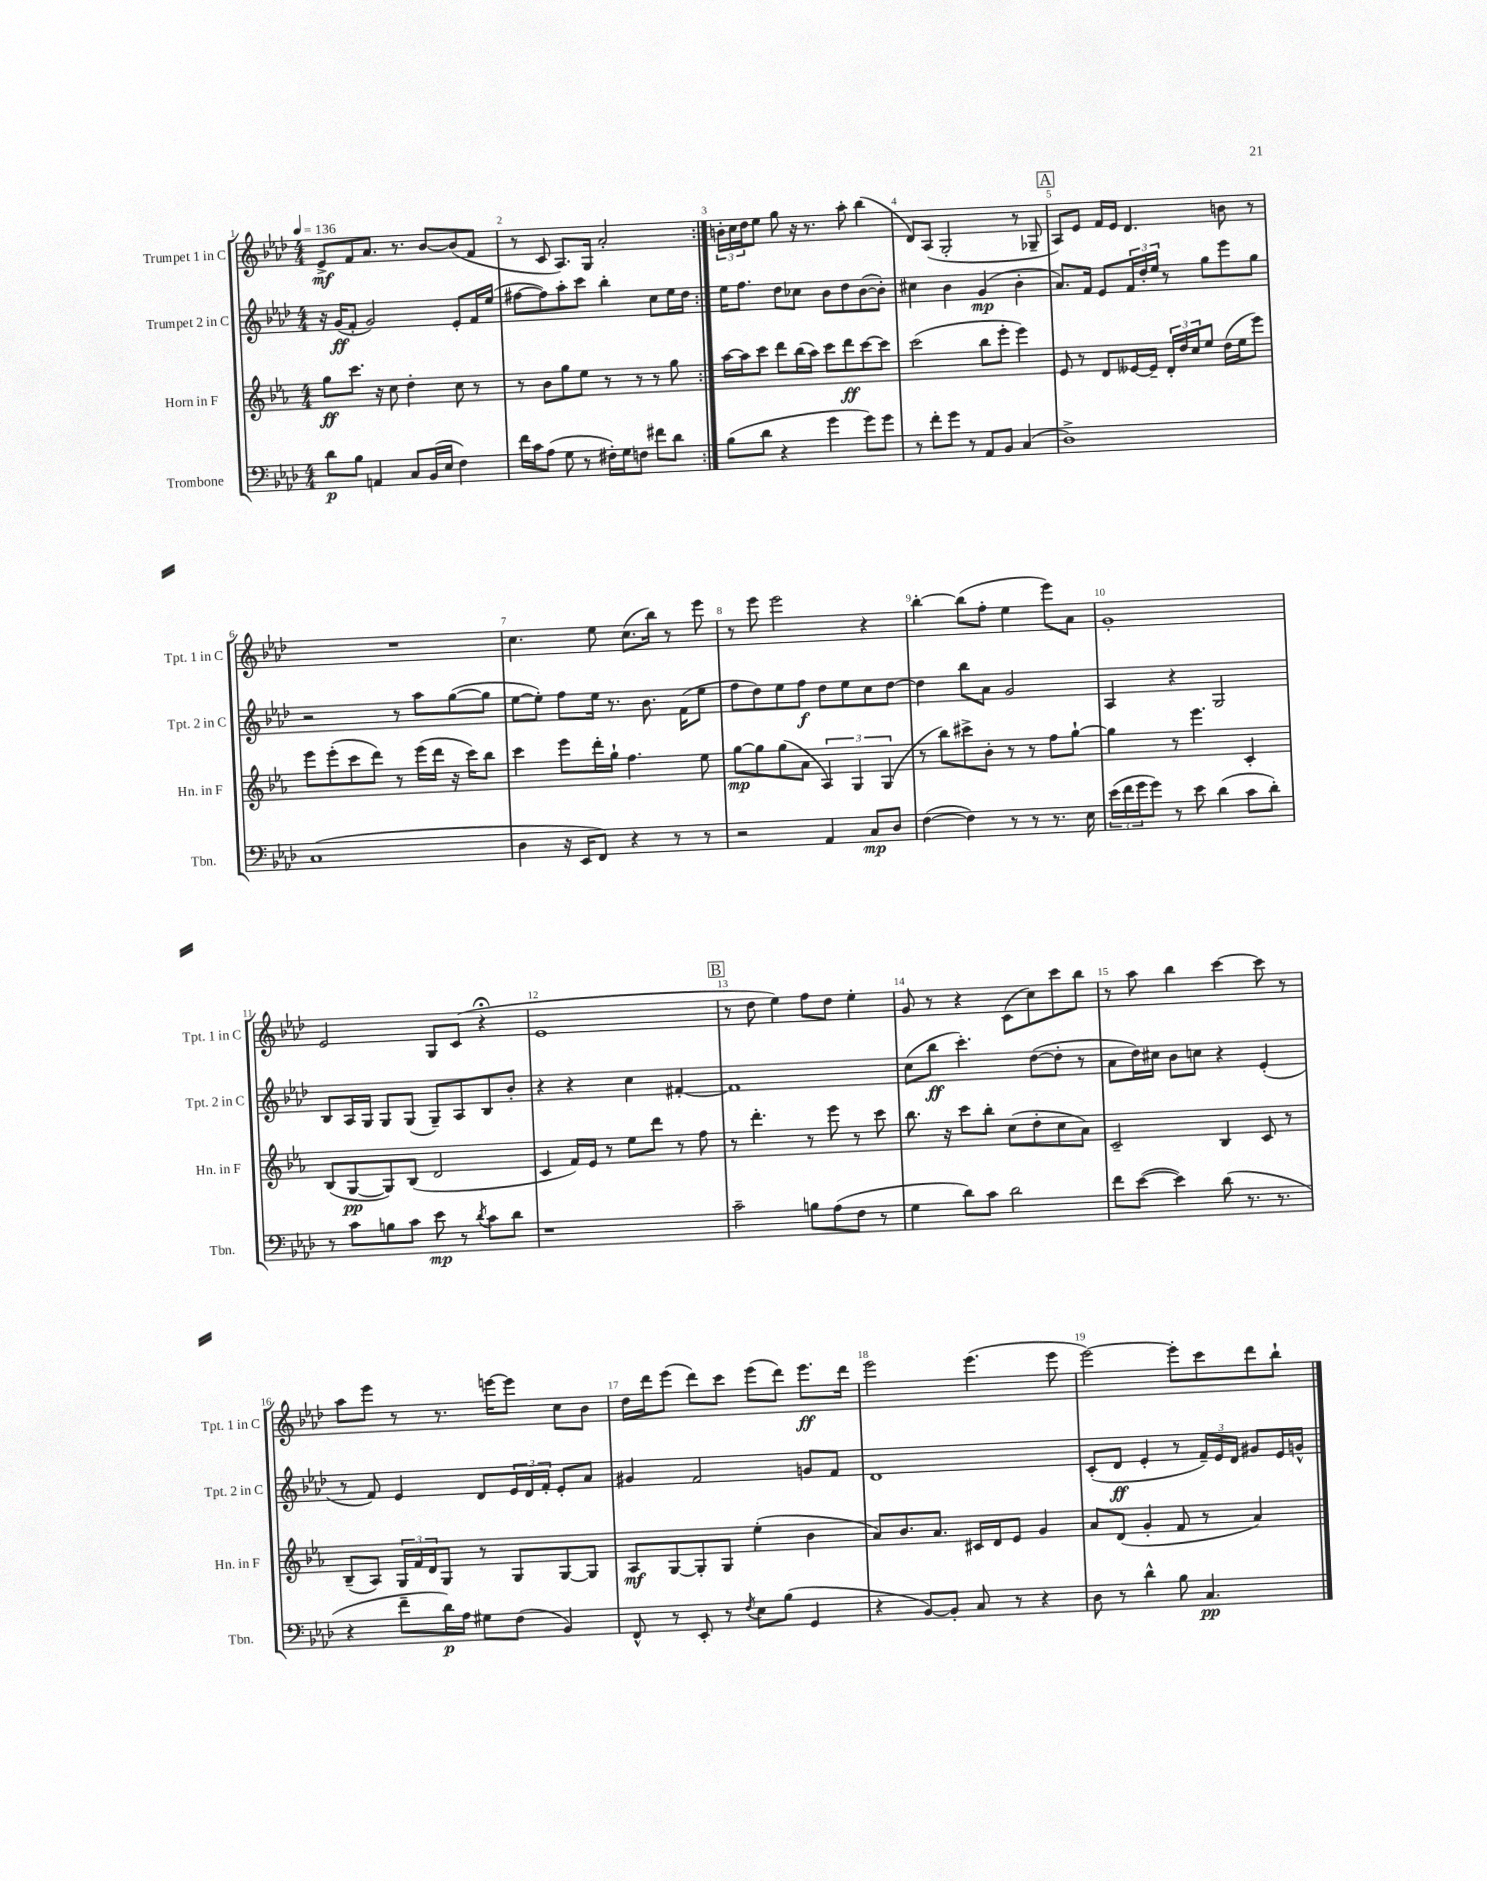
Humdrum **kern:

**kern	**dynam	**kern	**dynam	**kern	**dynam	**kern	**dynam
*part4	*part4	*part3	*part3	*part2	*part2	*part1	*part1
*staff4	*staff4	*staff3	*staff3	*staff2	*staff2	*staff1	*staff1
*I"Trombone	*	*I"Horn in F	*	*I"Trumpet 2 in C	*	*I"Trumpet 1 in C	*
*I'Tbn.	*	*I'Hn. in F	*	*I'Tpt. 2 in C	*	*I'Tpt. 1 in C	*
*clefF4	*	*clefG2	*	*clefG2	*	*clefG2	*
*k[b-e-a-d-]	*	*k[b-e-a-]	*	*k[b-e-a-d-]	*	*k[b-e-a-d-]	*
*M4/4	*	*M4/4	*	*M4/4	*	*M4/4	*
*MM136	*	*MM136	*	*MM136	*	*MM136	*
=1	=1	=1	=1	=1	=1	=1	=1
8d-\L	p	8gg\L	ff	16r	.	8e-^/L	mf
.	.	.	.	(16g/KL	ff	.	.
8B-\J	.	8.ccc\J	.	8f'/J	.	8f/	.
4AAn/	.	.	.	2g/)	.	8.a-/J	.
.	.	16r	.	.	.	.	.
.	.	8cc\	.	.	.	.	.
.	.	.	.	.	.	8.r	.
8C/L	.	4dd'\	.	.	.	.	.
(16BB-/L	.	.	.	.	.	[8b-/L	.
16E-/JJ	.	.	.	.	.	.	.
4F\)	.	8cc\	.	8e-'/L	.	(8b-/]	.
.	.	8r	.	16f/L	.	8f/J	.
.	.	.	.	(16ee-/JJ	.	.	.
=2	=2	=2	=2	=2	=2	=2	=2
16f\LL	.	8r	.	[8ff#X\L	.	8r	.
16c\J	.	.	.	.	.	.	.
(8A-\J	.	8b-\L	.	8ff#\])	.	8c/	.
8G\	.	8gg\	.	8aa-'\	.	8.A-/L)	.
8r	.	8ee-\J	.	8ccc\J	.	.	.
.	.	.	.	.	.	16G/Jk	.
16F#X'\LL)	.	8r	.	4bb-'\	.	2a-'/	.
16G\J	.	.	.	.	.	.	.
8Fn\J	.	8r	.	.	.	.	.
8f#X\L	.	8r	.	8cc\L	.	.	.
8d-\J	.	8gg\	.	16ee-\L	.	.	.
.	.	.	.	16dd-\JJ	.	.	.
=3:|!	=3:|!	=3:|!	=3:|!	=3:|!	=3:|!	=3:|!	=3:|!
(8B-\L	.	[16aa-\LL	.	16ee-\KL	.	24bn'\LL	.
.	.	.	.	.	.	24cc\	.
.	.	16aa-\J]	.	8.ff\J	.	.	.
.	.	.	.	.	.	24dd-\J	.
8d-\J	.	8ccc\J	.	.	.	8ee-\J	.
4r	.	8ddd\L	.	8dd-\L	.	8gg\	.
.	.	(16bb-\L	.	8cc-X\J	.	16r	.
.	.	16aa-\JJ)	.	.	.	8.r	.
4g\	.	8ccc\L	.	8b-\L	.	.	.
.	.	8ddd\	ff	8dd-\	.	8aa-'\	.
8g\L)	.	[8ccc\	.	([8b-\	.	(4bb-\	.
8g\J	.	8ccc\J]	.	8b-'\J])	.	.	.
=4	=4	=4	=4	=4	=4	=4	=4
8r	.	(2ccc\	.	4cc#X\	.	8d-/L)	.
8f'\L	.	.	.	.	.	(8A-/J	.
8g\J	.	.	.	4b-\	.	2G'/	.
8r	.	.	.	.	.	.	.
8AA-/L	.	8bb-\L	.	(4g/	mp	.	.
8BB-/J	.	8eee-'\J	.	.	.	.	.
(4C/	.	4eee-\)	.	4b-'\	.	8r	.
.	.	.	.	.	.	8G-X~/	.
!!LO:REH:place=s1:t=A
=5	=5	=5	=5	=5	=5	=5	=5
1D-^)	.	8e-/	.	8.a-/L)	.	8A-/L)	.
.	.	8r	.	.	.	8e-/J	.
.	.	.	.	16f/Jk	.	.	.
.	.	8d/L	.	8e-/L	.	16f/LL	.
.	.	.	.	.	.	16e-/JJ	.
.	.	[16e--X/L	.	24f/L	.	4.d-/	.
.	.	.	.	24dd-'/	.	.	.
.	.	16e--~/JJ]	.	.	.	.	.
.	.	.	.	24ee-/JJ	.	.	.
.	.	24d'/LL	.	8r	.	.	.
.	.	24dd/	.	.	.	.	.
.	.	24cc/J	.	.	.	.	.
.	.	8ee-/J	.	8gg\L	.	.	.
.	.	(16dd\LL	.	8eee-\	.	8bn\	.
.	.	16ee-\J	.	.	.	.	.
.	.	8eee-\J)	.	8gg\J	.	8r	.
!!LO:LB:g=z
=6	=6	=6	=6	=6	=6	=6	=6
(1C	.	8eee-\L	.	2r	.	1r	.
.	.	(8eee-'\	.	.	.	.	.
.	.	8ccc\	.	.	.	.	.
.	.	8ddd\J)	.	.	.	.	.
.	.	8r	.	8r	.	.	.
.	.	(16eee-\LL	.	8aa-\L	.	.	.
.	.	16ddd\JJ	.	.	.	.	.
.	.	16r	.	([8gg\	.	.	.
.	.	16ccc\KL)	.	.	.	.	.
.	.	8bb-\J	.	8gg\J]	.	.	.
=7	=7	=7	=7	=7	=7	=7	=7
4D-\	.	4ccc\	.	[8ee-\L	.	4.cc\	.
.	.	.	.	8ee-'\J])	.	.	.
16r	.	8eee-\L	.	8ff\L	.	.	.
16EE-/KL	.	.	.	.	.	.	.
8FF/J)	.	16ddd'\L	.	16ee-\Jk	.	8ee-\	.
.	.	16gg`\JJ	.	8.r	.	.	.
4r	.	4.ff\	.	.	.	(8.cc\L	.
.	.	.	.	8.b-\	.	.	.
.	.	.	.	.	.	16bb-\Jk)	.
8r	.	.	.	.	.	8r	.
.	.	.	.	(16f\KL	.	.	.
8r	.	8ee-\	.	8ee-\J	.	8eee-\	.
=8	=8	=8	=8	=8	=8	=8	=8
2r	.	[8gg\L	mp	8ff\L	.	8r	.
.	.	8gg\]	.	8dd-\)	.	8eee-\	.
.	.	(8gg\	.	8ee-\	.	2eee-\	.
.	.	8a-\J	.	8ff\J	f	.	.
4AA-/	.	6A-/)	.	8dd-\L	.	.	.
.	.	.	.	8ee-\	.	.	.
.	.	6G/	.	.	.	.	.
8C/L	mp	.	.	8cc\	.	4r	.
.	.	(6G/	.	.	.	.	.
8D-/J	.	.	.	[8dd-\J	.	.	.
=9	=9	=9	=9	=9	=9	=9	=9
([4F\	.	8r	.	4dd-\]	.	[4bb-'\	.
.	.	8bb-\L)	.	.	.	.	.
4F\])	.	8ccc#X^\	.	8bb-\L	.	(8bb-\L]	.
.	.	8b-'\J	.	8a-\J	.	8ff'\J	.
8r	.	8r	.	2g/	.	4ee-\	.
8r	.	8r	.	.	.	.	.
8.r	.	8ff\L	.	.	.	8eee-\L)	.
.	.	[8gg`\J	.	.	.	8a-\J	.
16E-\	.	.	.	.	.	.	.
=10	=10	=10	=10	=10	=10	=10	=10
(24e-\LL	.	4gg\]	.	4A-/	.	1g'	.
24f\	.	.	.	.	.	.	.
24g\J	.	.	.	.	.	.	.
8g\J)	.	.	.	.	.	.	.
8r	.	8r	.	4r	.	.	.
8e-\	.	4.eee-\	.	.	.	.	.
(4d-\	.	.	.	2G/	.	.	.
8c\L	.	4c'/	.	.	.	.	.
8d-'\J)	.	.	.	.	.	.	.
!!LO:LB:g=z
=11	=11	=11	=11	=11	=11	=11	=11
8r	.	(8B-/L	.	8B-/L	.	2e-/	.
8c\L	.	[8G/	pp	16A-/L	.	.	.
.	.	.	.	16G/JJ	.	.	.
8Bn\	.	8G/])	.	8G/L	.	.	.
8c\J	.	(8B-/J	.	(8G/J	.	.	.
8e-\	mp	2d/	.	8G~/L)	.	8G/L	.
8r	.	.	.	8A-/	.	(8c/J	.
8qd-/	.	.	.	.	.	.	.
8c\L	.	.	.	8B-/	.	4r;<	.
8d-\J	.	.	.	8b-'/J	.	.	.
=12	=12	=12	=12	=12	=12	=12	=12
1r	.	4c/	.	4r	.	1e-	.
.	.	16f/LL)	.	4r	.	.	.
.	.	16e-/JJ	.	.	.	.	.
.	.	8r	.	.	.	.	.
.	.	8ee-\L	.	4cc\	.	.	.
.	.	8ddd\J	.	.	.	.	.
.	.	8r	.	[4f#X'/	.	.	.
.	.	8ff\	.	.	.	.	.
!!LO:REH:place=s1:t=B
=13	=13	=13	=13	=13	=13	=13	=13
2c~\	.	8r	.	1f#]	.	8r	.
.	.	4.ddd'\	.	.	.	8dd-\	.
.	.	.	.	.	.	4ee-\)	.
8Bn\L	.	8r	.	.	.	8ff\L	.
(8A-\	.	8eee-\	.	.	.	8dd-\J	.
8F\J	.	8r	.	.	.	4ee-'\	.
8r	.	8ccc\	.	.	.	.	.
=14	=14	=14	=14	=14	=14	=14	=14
4G\	.	8.bb-\	.	(8cc\L	.	8g/	.
.	.	.	.	8bb-\J	ff	8r	.
.	.	16r	.	.	.	.	.
8d-\L)	.	8ccc\L	.	4.ccc'\)	.	4r	.
8c\J	.	8bb-'\J	.	.	.	.	.
2d-\	.	(8cc\L	.	.	.	(8c\L	.
.	.	8dd'\	.	([8dd-\L	.	8cc\)	.
.	.	8cc\	.	8dd-'\J]	.	8ccc\	.
.	.	8a-\J)	.	8r	.	8bb-\J	.
=15	=15	=15	=15	=15	=15	=15	=15
8f\L	.	2c~/	.	8a-\L	.	8r	.
([8e-\J	.	.	.	16dd-\L)	.	8aa-\	.
.	.	.	.	16cc#X\JJ	.	.	.
4e-\])	.	.	.	8b-\L	.	4bb-\	.
.	.	.	.	8ccn\J	.	.	.
(8d-\	.	4B-/	.	4r	.	[4ccc\	.
8.r	.	.	.	.	.	.	.
.	.	8c/	.	(4e-'/	.	8ccc\]	.
8.r	.	.	.	.	.	.	.
.	.	8r	.	.	.	8r	.
!!LO:LB:g=z
=16	=16	=16	=16	=16	=16	=16	=16
4r	.	(8B-~/L	.	8r	.	8aa-\L	.
.	.	8A-/J)	.	8f/)	.	8eee-\J	.
8f~\L	.	24G/LL	.	4e-/	.	8r	.
.	.	24f/	.	.	.	.	.
.	.	24d/J	.	.	.	.	.
16d-\L)	p	8G/J	.	.	.	8.r	.
16A-\JJ	.	.	.	.	.	.	.
8G#X\L	.	8r	.	8d-/L	.	.	.
.	.	.	.	.	.	[16eeen\KL	.
(8F\J	.	8G/L	.	24e-/L	.	8eee\J]	.
.	.	.	.	24d-/	.	.	.
.	.	.	.	24f'/JJ	.	.	.
4BB-/)	.	[8G/	.	8e-'/L	.	8cc\L	.
.	.	8G/J]	.	8a-/J	.	8b-\J	.
=17	=17	=17	=17	=17	=17	=17	=17
8FF^^/	.	8A-/L	mf	4g#X/	.	16dd-\LL	.
.	.	.	.	.	.	16ddd-\J	.
8r	.	[8G/	.	.	.	(8eee-\J	.
8EE-'/	.	8G'/]	.	2f/	.	8ddd-\L)	.
8r	.	8G/J	.	.	.	8ccc\J	.
8qF/	.	.	.	.	.	.	.
8E-\L	.	(4ee-'\	.	.	.	(8eee-\L	.
(8B-\J	.	.	.	.	.	8ddd-\J)	.
4GG/	.	4b-\	.	8gn/L	.	8.eee-\L	ff
.	.	.	.	8f/J	.	.	.
.	.	.	.	.	.	16ddd-\Jk	.
=18	=18	=18	=18	=18	=18	=18	=18
4r	.	8a-/L)	.	1d-	.	2eee-\	.
.	.	8.b-/	.	.	.	.	.
[8BB-/L)	.	.	.	.	.	.	.
.	.	8.a-/J	.	.	.	.	.
8BB-'/J]	.	.	.	.	.	.	.
8C/	.	16c#X/LL	.	.	.	(4.eee-\	.
.	.	16d/J	.	.	.	.	.
8r	.	8e-/J	.	.	.	.	.
4r	.	4g/	.	.	.	.	.
.	.	.	.	.	.	8eee-\	.
=19	=19	=19	=19	=19	=19	=19	=19
8D-\	.	8a-/L	.	(8c'/L	.	[2eee-\)	.
8r	.	(8d/J	.	8d-/J	ff	.	.
4d-^^\	.	4g'/	.	4e-'/	.	.	.
8B-\	.	8f/	.	8r	.	8eee-'\L]	.
4.C/	pp	8r	.	24f~/LL)	.	8ccc\	.
.	.	.	.	24e-/	.	.	.
.	.	.	.	24d-/JJ	.	.	.
.	.	4a-/)	.	8g#X/L	.	8ddd-\	.
.	.	.	.	16e-/L	.	8bb-`\J	.
.	.	.	.	16gn^^/JJ	.	.	.
==	==	==	==	==	==	==	==
*-	*-	*-	*-	*-	*-	*-	*-
